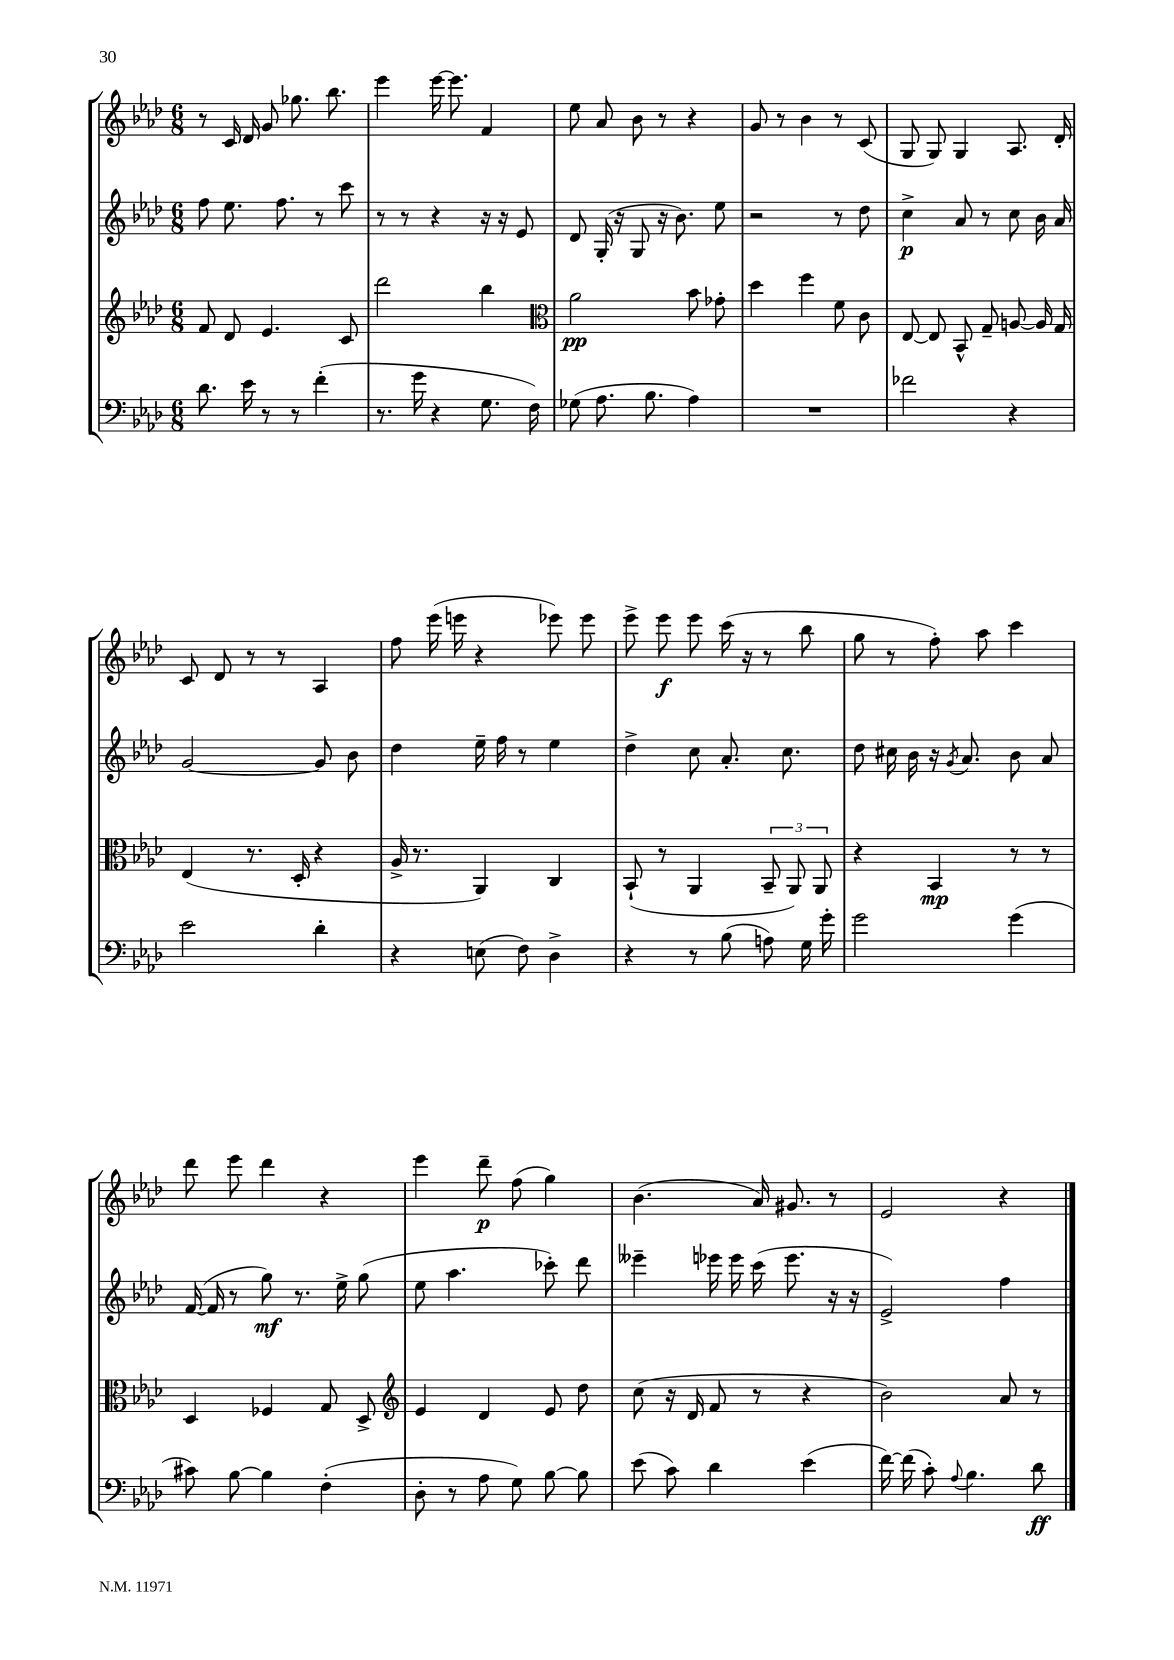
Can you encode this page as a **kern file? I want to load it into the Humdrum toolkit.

**kern	**dynam	**kern	**dynam	**kern	**dynam	**kern	**dynam
*part4	*part4	*part3	*part3	*part2	*part2	*part1	*part1
*staff4	*staff4	*staff3	*staff3	*staff2	*staff2	*staff1	*staff1
*clefF4	*	*clefG2	*	*clefG2	*	*clefG2	*
*k[b-e-a-d-]	*	*k[b-e-a-d-]	*	*k[b-e-a-d-]	*	*k[b-e-a-d-]	*
*M6/8	*	*M6/8	*	*M6/8	*	*M6/8	*
=140	=140	=140	=140	=140	=140	=140	=140
8.d-\	.	8f/	.	8ff\	.	8r	.
.	.	8d-/	.	8.ee-\	.	16c/	.
16e-\	.	.	.	.	.	16d-/	.
8r	.	4.e-/	.	.	.	8g/	.
.	.	.	.	8.ff\	.	.	.
8r	.	.	.	.	.	8.gg-X\	.
(4f'\	.	.	.	8r	.	.	.
.	.	.	.	.	.	8.bb-\	.
.	.	8c/	.	8ccc\	.	.	.
=141	=141	=141	=141	=141	=141	=141	=141
8.r	.	2ddd-\	.	8r	.	4eee-\	.
.	.	.	.	8r	.	.	.
16g\	.	.	.	.	.	.	.
4r	.	.	.	4r	.	[16eee-\	.
.	.	.	.	.	.	8.eee-\]	.
8.G\	.	4bb-\	.	16r	.	4f/	.
.	.	.	.	16r	.	.	.
.	.	.	.	8e-/	.	.	.
16F\)	.	.	.	.	.	.	.
=142	=142	=142	=142	=142	=142	=142	=142
*	*	*clefC3	*	*	*	*	*
(8G-X\	.	2a-\	pp	8d-/	.	8ee-\	.
8.A-\	.	.	.	(16G'/	.	8a-/	.
.	.	.	.	16r	.	.	.
.	.	.	.	8G/	.	8b-\	.
8.B-\	.	.	.	.	.	.	.
.	.	.	.	16r	.	8r	.
.	.	.	.	8.b-\)	.	.	.
4A-\)	.	8b-\	.	.	.	4r	.
.	.	8g-X'\	.	8ee-\	.	.	.
=143	=143	=143	=143	=143	=143	=143	=143
2.r	.	4dd-\	.	2r	.	8g/	.
.	.	.	.	.	.	8r	.
.	.	4ff\	.	.	.	4b-\	.
.	.	8f\	.	8r	.	8r	.
.	.	8c\	.	8dd-\	.	(8c/	.
=144	=144	=144	=144	=144	=144	=144	=144
2f-X\	.	[8E-/	.	4cc^\	p	8G/	.
.	.	8E-/]	.	.	.	8G/)	.
.	.	8BB-^^/	.	8a-/	.	4G/	.
.	.	8G~/	.	8r	.	.	.
4r	.	[8An/	.	8cc\	.	8.A-/	.
.	.	16A/]	.	16b-\	.	.	.
.	.	16G/	.	16a-/	.	16d-'/	.
!!LO:LB:g=z
=145	=145	=145	=145	=145	=145	=145	=145
2e-\	.	(4E-/	.	[2g/	.	8c/	.
.	.	.	.	.	.	8d-/	.
.	.	8.r	.	.	.	8r	.
.	.	.	.	.	.	8r	.
.	.	16D-'/	.	.	.	.	.
4d-'\	.	4r	.	8g/]	.	4A-/	.
.	.	.	.	8b-\	.	.	.
=146	=146	=146	=146	=146	=146	=146	=146
4r	.	16A-^/	.	4dd-\	.	8ff\	.
.	.	8.r	.	.	.	.	.
.	.	.	.	.	.	(16eee-\	.
.	.	.	.	.	.	16eeen\	.
(8En\	.	4AA-/)	.	16ee-~\	.	4r	.
.	.	.	.	16ff\	.	.	.
8F\)	.	.	.	8r	.	.	.
4D-^\	.	4C/	.	4ee-\	.	8eee-X\)	.
.	.	.	.	.	.	8eee-\	.
=147	=147	=147	=147	=147	=147	=147	=147
4r	.	(8BB-`/	.	4dd-^\	.	8eee-^\	.
.	.	8r	.	.	.	8eee-\	f
8r	.	4AA-/	.	8cc\	.	8eee-\	.
(8B-\	.	.	.	8.a-'/	.	(16ccc\	.
.	.	.	.	.	.	16r	.
8An\)	.	12BB-~/	.	.	.	8r	.
.	.	.	.	8.cc\	.	.	.
.	.	12AA-/)	.	.	.	.	.
16G\	.	.	.	.	.	8bb-\	.
.	.	12AA-/	.	.	.	.	.
16g'\	.	.	.	.	.	.	.
=148	=148	=148	=148	=148	=148	=148	=148
2g\	.	4r	.	8dd-\	.	8gg\	.
.	.	.	.	16cc#X\	.	8r	.
.	.	.	.	16b-\	.	.	.
.	.	4BB-/	mp	16r	.	8ff'\)	.
.	.	.	.	8qg/	.	.	.
.	.	.	.	8.a-/	.	.	.
.	.	.	.	.	.	8aa-\	.
(4g\	.	8r	.	8b-\	.	4ccc\	.
.	.	8r	.	8a-/	.	.	.
!!LO:LB:g=z
=149	=149	=149	=149	=149	=149	=149	=149
8c#X\)	.	4D-/	.	([16f/	.	8ddd-\	.
.	.	.	.	16f/]	.	.	.
[8B-\	.	.	.	8r	.	8eee-\	.
4B-\]	.	4F-X/	.	8gg\)	mf	4ddd-\	.
.	.	.	.	8.r	.	.	.
(4F'\	.	8G/	.	.	.	4r	.
.	.	.	.	16ee-^\	.	.	.
.	.	8D-^/	.	(8gg\	.	.	.
=150	=150	=150	=150	=150	=150	=150	=150
*	*	*clefG2	*	*	*	*	*
8D-'\	.	4e-/	.	8ee-\	.	4eee-\	.
8r	.	.	.	4.aa-\	.	.	.
8A-\	.	4d-/	.	.	.	8ddd-~\	p
8G\)	.	.	.	.	.	(8ff\	.
[8B-\	.	8e-/	.	8ccc-X'\)	.	4gg\)	.
8B-\]	.	8dd-\	.	8ddd-\	.	.	.
=151	=151	=151	=151	=151	=151	=151	=151
(8e-\	.	(8cc\	.	4eee--X~\	.	(4.b-\	.
8c\)	.	16r	.	.	.	.	.
.	.	16d-/	.	.	.	.	.
4d-\	.	8f/	.	16eee-X\	.	.	.
.	.	.	.	16eee-\	.	.	.
.	.	8r	.	(16ccc\	.	16a-/)	.
.	.	.	.	8.eee-\	.	8.g#X/	.
(4e-\	.	4r	.	.	.	.	.
.	.	.	.	16r	.	8r	.
.	.	.	.	16r	.	.	.
=152	=152	=152	=152	=152	=152	=152	=152
[16f\)	.	2b-\)	.	2e-^/)	.	2e-/	.
(16f\]	.	.	.	.	.	.	.
8c'\)	.	.	.	.	.	.	.
8qqA-/	.	.	.	.	.	.	.
4.B-\	.	.	.	.	.	.	.
.	.	8a-/	.	4ff\	.	4r	.
8d-\	ff	8r	.	.	.	.	.
==	==	==	==	==	==	==	==
*-	*-	*-	*-	*-	*-	*-	*-
